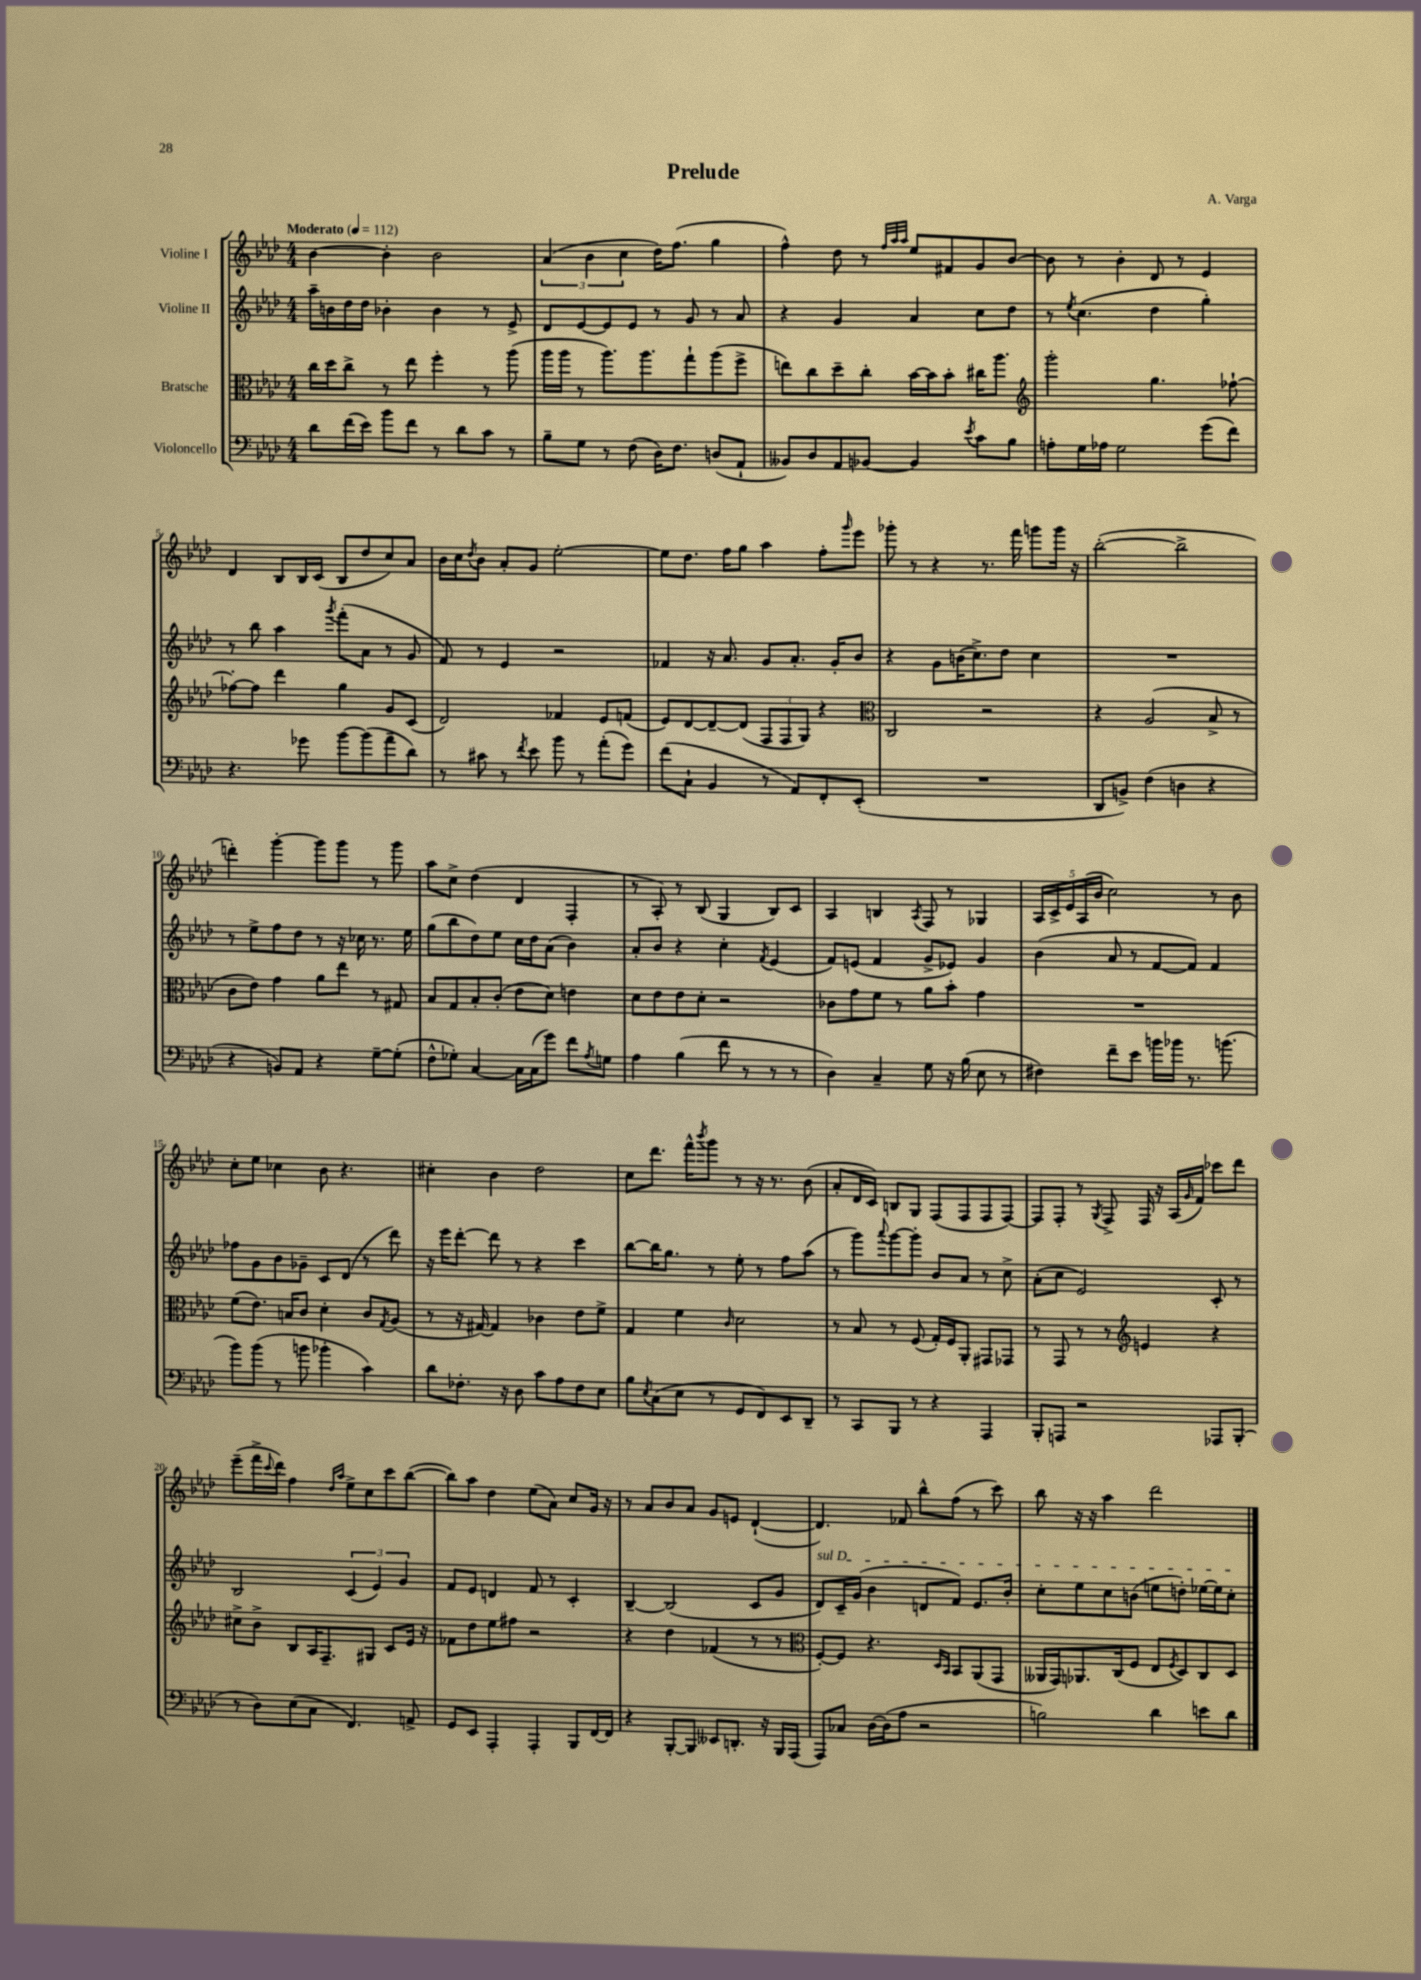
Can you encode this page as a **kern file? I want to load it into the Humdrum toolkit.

**kern	**kern	**kern	**kern
*part4	*part3	*part2	*part1
*staff4	*staff3	*staff2	*staff1
*I"Violoncello	*I"Bratsche	*I"Violine II	*I"Violine I
*clefF4	*clefC3	*clefG2	*clefG2
*k[b-e-a-d-]	*k[b-e-a-d-]	*k[b-e-a-d-]	*k[b-e-a-d-]
*M4/4	*M4/4	*M4/4	*M4/4
*MM112	*MM112	*MM112	*MM112
=1	=1	=1	=1
!	!	!	!LO:TX:a:B:t=Moderato
8d-\L	16cc\LL	16aa-~\LL	[4b-\
.	16dd-\J	16bn\	.
(16f\L	8cc^\J	16dd-\	.
16e-\JJ)	.	16dd-\JJ	.
8b-\L	8r	4b-X'\	4b-'\]
8f\J	8ee-\	.	.
8r	4ff'\	4b-\	2b-\
8d-\L	.	.	.
8c\J	8r	8r	.
8r	(8aa-\	8e-^/	.
=2	=2	=2	=2
8B-~\L	16aa-\LL	8d-/L	(6a-/
.	16aa-\JJ	.	.
8G\J	8r	[8e-/	.
.	.	.	6b-\
8r	8.aa-\L)	8e-/]	.
.	.	.	6cc\
(8F\	.	8e-/J	.
.	8.aa-\	.	.
16D-\KL)	.	8r	16dd-\KL)
8.F\J	.	.	(8.ff\J
.	8gg`\	8g/	.
(8Dn/L	(8aa-\	8r	4gg\
8AA-`/J	8ff^\J	8a-/	.
=3	=3	=3	=3
8BB--X/L)	8een\L)	4r	4ff^^\)
8D-/	8cc\	.	.
8AA-/	8dd-~\	4g/	8dd-\
[8BB-X/J	8cc'\J	.	8r
.	.	.	32qqff/LLL
.	.	.	32qqaa-/
.	.	.	32qqaa-/JJJ
4BB-/]	[16b-\LL	4a-/	8ee-/L
.	16b-\J]	.	.
.	8b-'\J	.	8f#X/
8qe-/	.	.	.
8c\L	16cc#X\KL	8cc\L	8g/
.	8.aa-\J	.	.
8B-\J	.	8dd-\J	[8b-/J
=4	=4	=4	=4
*	*clefG2	*	*
8An'\L	2ggg'\	8r	8b-\]
.	.	8qee-/	.
16G\L	.	(4.cc\	8r
16A-X\JJ	.	.	.
2G\	.	.	4b-'\
.	4.gg\	4dd-\	8d-/
.	.	.	8r
(8g\L	.	4gg'\)	4e-/
8f\J)	[8ff-X`\	.	.
!!LO:LB:g=z
=5	=5	=5	=5
4.r	8ff-X'\L_	8r	4d-/
.	8ff-\J]	8bb-\	.
.	4ddd-\	4aa-\	8B-/L
8g-X\	.	.	16B-/L
.	.	.	(16c/JJ
.	.	8qggg/	.
[8b-\L	4gg\	(8fff'\L	8B-/L
(8b-\]	.	8a-\J	8dd-/
8a-~\	8g/L	8r	8cc/)
8d-\J)	(8c/J	8g/	8a-/J
=6	=6	=6	=6
8r	2d-/)	8f/)	16b-\LL
.	.	.	16cc\J
.	.	.	8qdd-/
8c#X\	.	8r	8b-\J
8r	.	4e-/	8a-'/L
8qf/	.	.	.
8e-\	.	.	8g/J
8b-\	4f-X/	2r	[2ee-'\
8r	.	.	.
(8a-'\L	8e-/L	.	.
8g\J)	(8fn/J	.	.
=7	=7	=7	=7
(8f\L	8e-/L)	4f-X/	8ee-\L]
8C`\J	[8d-/	.	8.dd-\J
4BB-/	8d-~/_	16r	.
.	.	8.a-/	16ff\KL
.	(8d-/J]	.	8gg\J
8r	12F/L	8g/L	4aa-\
.	12F/	.	.
8AA-/L)	.	8.a-'/J	.
.	12G/J)	.	.
8FF'/	4r	.	8ff'\L
.	.	16g'/KL	.
.	.	.	16qqggg/
(8EE-'/J	.	8b-/J	8eee-\J
=8	=8	=8	=8
*	*clefC3	*	*
1r	2C/	4r	8ggg-X'\
.	.	.	8r
.	.	8g\L	4r
.	.	(16bn\K	.
.	.	8.cc^\)	.
.	2r	.	8.r
.	.	8dd-\J	.
.	.	.	16fff\
.	.	4cc\	8gggn\L
.	.	.	16ggg\Jk
.	.	.	16r
=9	=9	=9	=9
8DD-/L	4r	1r	([2bb-'\
8BBn^/J)	.	.	.
(4F\	(2A-/	.	.
4Dn\	.	.	2bb-^\]
4r	8B-^/	.	.
.	8r	.	.
!!LO:LB:g=z
=10	=10	=10	=10
4r	8c\L	8r	4dddn'\)
.	8e-\J)	8ee-^\L	.
8BBn/L)	4g\	8ff\	[4ggg'\
8AA-/J	.	8dd-\J	.
4r	8a-\L	8r	8ggg\L]
.	8ee-\J	16r	8ggg\J
.	.	16cc-X\	.
[8G~\L	8r	8.r	8r
(8G'\J]	8G#X/	.	8ggg\
.	.	16ee-\	.
=11	=11	=11	=11
8F^^\L	8B-/L	(8gg\L	8aa-\L
8G-X'\J)	8G/	8bb-\	8cc^\J
[4C/	8B-'/	8dd-\)	(4dd-\
.	(8c'/J	8ee-\J	.
16C\LL]	8e-\L	16cc\LL	4d-/
(16C\J	.	16dd-\J	.
8g\J)	8d-\J)	(8a-\J	.
8f\L	4en\	4b-\)	4F'/
8qA-/	.	.	.
8Gn\J	.	.	.
=12	=12	=12	=12
4A-\	8d-\L	8a-'/L	8r
.	8e-\	8b-/J	8A-'/)
(4B-\	8e-\	4r	8r
.	8d-'\J	.	(8B-/
8f\	2r	4cc'\	4G/
8r	.	.	.
.	.	8qf/	.
8r	.	(4e-/	8B-/L)
8r	.	.	8c/J
=13	=13	=13	=13
4D-\)	8c-X\L	8f/L)	4A-/
.	8g\	(8en/J	.
4C~/	8f\J	4f/	4Bn/
.	8r	.	.
.	.	.	8qA-/
8G\	8a-\L	8g^/L	8F/
16r	8b-'\J	8e-X/J)	8r
(16B-\	.	.	.
8E-\	4g\	4g/	4G-X/
8r	.	.	.
=14	=14	=14	=14
4F#X\)	1r	(4b-\	20A-/LL
.	.	.	20c^/
.	.	.	20e-/
.	.	.	(20A-/
.	.	.	20b-/JJ
8f~\L	.	8a-/	2cc\)
8e-\J	.	8r	.
16bn\LL	.	[8f/L	.
16b-X\JJ	.	.	.
8.r	.	8f/J])	.
.	.	4f/	8r
(8.bn\	.	.	.
.	.	.	8b-\
!!LO:LB:g=z
=15	=15	=15	=15
8b-\L)	(8f\L	8ff-X\L	8cc'\L
(8b-\J	8.e-\J)	8g\	8ee-\J
8r	.	8b-\	4cc-X\
.	16Bn/KL	.	.
8bn\	8c/J	8g-X~\J	.
4b-X'\	4d-'\	8c/L	8b-\
.	.	(8d-/J	4.r
4c\)	8c/L	8r	.
.	8qG/	.	.
.	(8A-/J	8ddd-\)	.
=16	=16	=16	=16
8d-\L	8r	16r	4cc#X'\
.	.	16eee-\KL	.
8.F-X'\J	16r	[8ddd-'\J	.
.	[16G#X/)	.	.
.	4G#/]	8ddd-\]	4b-\
16r	.	.	.
8D-\	.	8r	.
8c\L	4c-X\	4r	2dd-\
8A-\	.	.	.
8F-\	8e-\L	4ccc\	.
8E-\J	8f^\J	.	.
=17	=17	=17	=17
8B-\L	4G/	[8bb-\L	8cc\L
8qE-/	.	.	.
(8C\	.	16bb-\K]	8.ddd-\J
.	.	8.gg\J	.
8E-\J	4f\	.	.
.	.	.	16fff^^\KL
.	.	.	8qbbb-/
8r	.	8r	8ggg\J
.	16qqc/	.	.
8GG/L	2d-\	8ee-'\	8r
8FF/)	.	8r	16r
.	.	.	8.r
8EE-/	.	8ff\L	.
8DD-~/J	.	(8aa-\J	(8b-\
=18	=18	=18	=18
8r	8r	8r	8a-'/L
8CC/L	8B-/	8ggg\L)	16d-/L
.	.	.	16c/JJ)
.	.	8qqaaa-/	.
8BBB-/J	8r	[8ggg\	8Bn/L
8r	(8F/	8ggg'\J]	8G/J
4r	16G'/LL)	8b-/L	(8F/L
.	16F/J	.	.
.	8AA-'/J	8a-/J	8F/
4AAA-/	8GG#X/L	8r	8F/
.	8GG-X/J	8cc^\	[8F/J)
=19	=19	=19	=19
8BBB-'/L	8r	(8a-'\L	8F/L]
8AAAn/J	8GG/	8cc\J	8F'/J
2r	8r	2e-/)	8r
.	.	.	8qG/
.	8r	.	8F^/
*	*clefG2	*	*
.	4en/	.	16F/
.	.	.	16r
.	.	.	(16A-/LL
.	.	.	16qqg/
.	.	.	16f/JJ)
8AAA-X/L	4r	8c'/	8ccc-X\L
(8BBB-'/J	.	8r	8ddd-\J
!!LO:LB:g=z
=20	=20	=20	=20
8r	8cc#X^\L	2B-/	(8eee-~\L
8D-\L)	8b-^\J	.	16fff^\L
.	.	.	8qqccc/
.	.	.	16ddd-\JJ)
(8E-\	8B-/L	.	4ff\
8C\J	16A-/K	.	.
.	8.F~/	.	.
.	.	.	16qqdd-/LL
.	.	.	16qqaa-/JJ
4.FF/)	.	(6c/	8ee-^\L
.	8G#X/J	.	8cc\
.	.	6e-/)	.
.	8c/L	.	8ccc\
.	.	6g/	.
8AAn^/	16e-/Jk	.	([8bb-\J
.	16r	.	.
=21	=21	=21	=21
8GG/L	8f-X\L	8f/L	8bb-\L])
8EE-/J	8dd-\	8e-/J	8aa-\J
4AAA-'/	8ee-\	4dn/	4dd-\
.	8ff#X\J	.	.
4AAA-'/	2r	8f/	(8ee-\L
.	.	8r	8a-\J)
8BBB-/L	.	4c'/	8cc/L
[16FF/L	.	.	16g/Jk
16FF/JJ]	.	.	16r
=22	=22	=22	=22
4r	4r	[4B-~/	8r
.	.	.	8a-/L
[8BBB-'/L	4dd-\	(2B-/]	8b-/
8BBB-/J]	.	.	8a-/J
8EE--X/L	(4f-X/	.	8g/L
8.DDn'/J	.	.	8en/J
.	8r	8c/L	([4d-`/
16r	.	.	.
16BBB-/LL	8r	8g/J	.
(16AAA-/JJ	.	.	.
=23	=23	=23	=23
*	*clefC3	*	*
!	!	!LO:TX:a:i:t=sul D	!
8AAA-/L)	[8F'/L)	8d-/L)	4.d-/])
8C-X/J	8F/J]	16c~/L	.
.	.	(16g/JJ	.
[16D-\LL	4.r	4b-\	.
(16D-\J]	.	.	.
8A-\J	.	.	8f-X/
2r	.	8dn/L	8bb-^^\L
.	16qqD-/LL	.	.
.	16qqBB-/JJ	.	.
.	8BB-/L	8f/J)	(8ff\J
.	(8AA-/	8.e-/L	8r
.	8GG/J	.	8ccc\)
.	.	16b-'/Jk	.
=24	=24	=24	=24
2Bn\)	16AA--X/LL	8cc'\L	8bb-\
.	16GG/J)	.	.
.	8.AA-X/	8ee-\	16r
.	.	.	16r
.	.	8cc\	4aa-\
.	(16C/k	.	.
.	8F/J	(8bn\J	.
4d-\	8E-/L	8een\L	2ddd-\
.	8qF/	.	.
.	8D-/)	8ddn'\J)	.
8en\L	8C/	[16ee-X\LL	.
.	.	16ee-\J]	.
8d-\J	8D-/J	8cc'\J	.
==	==	==	==
*-	*-	*-	*-
